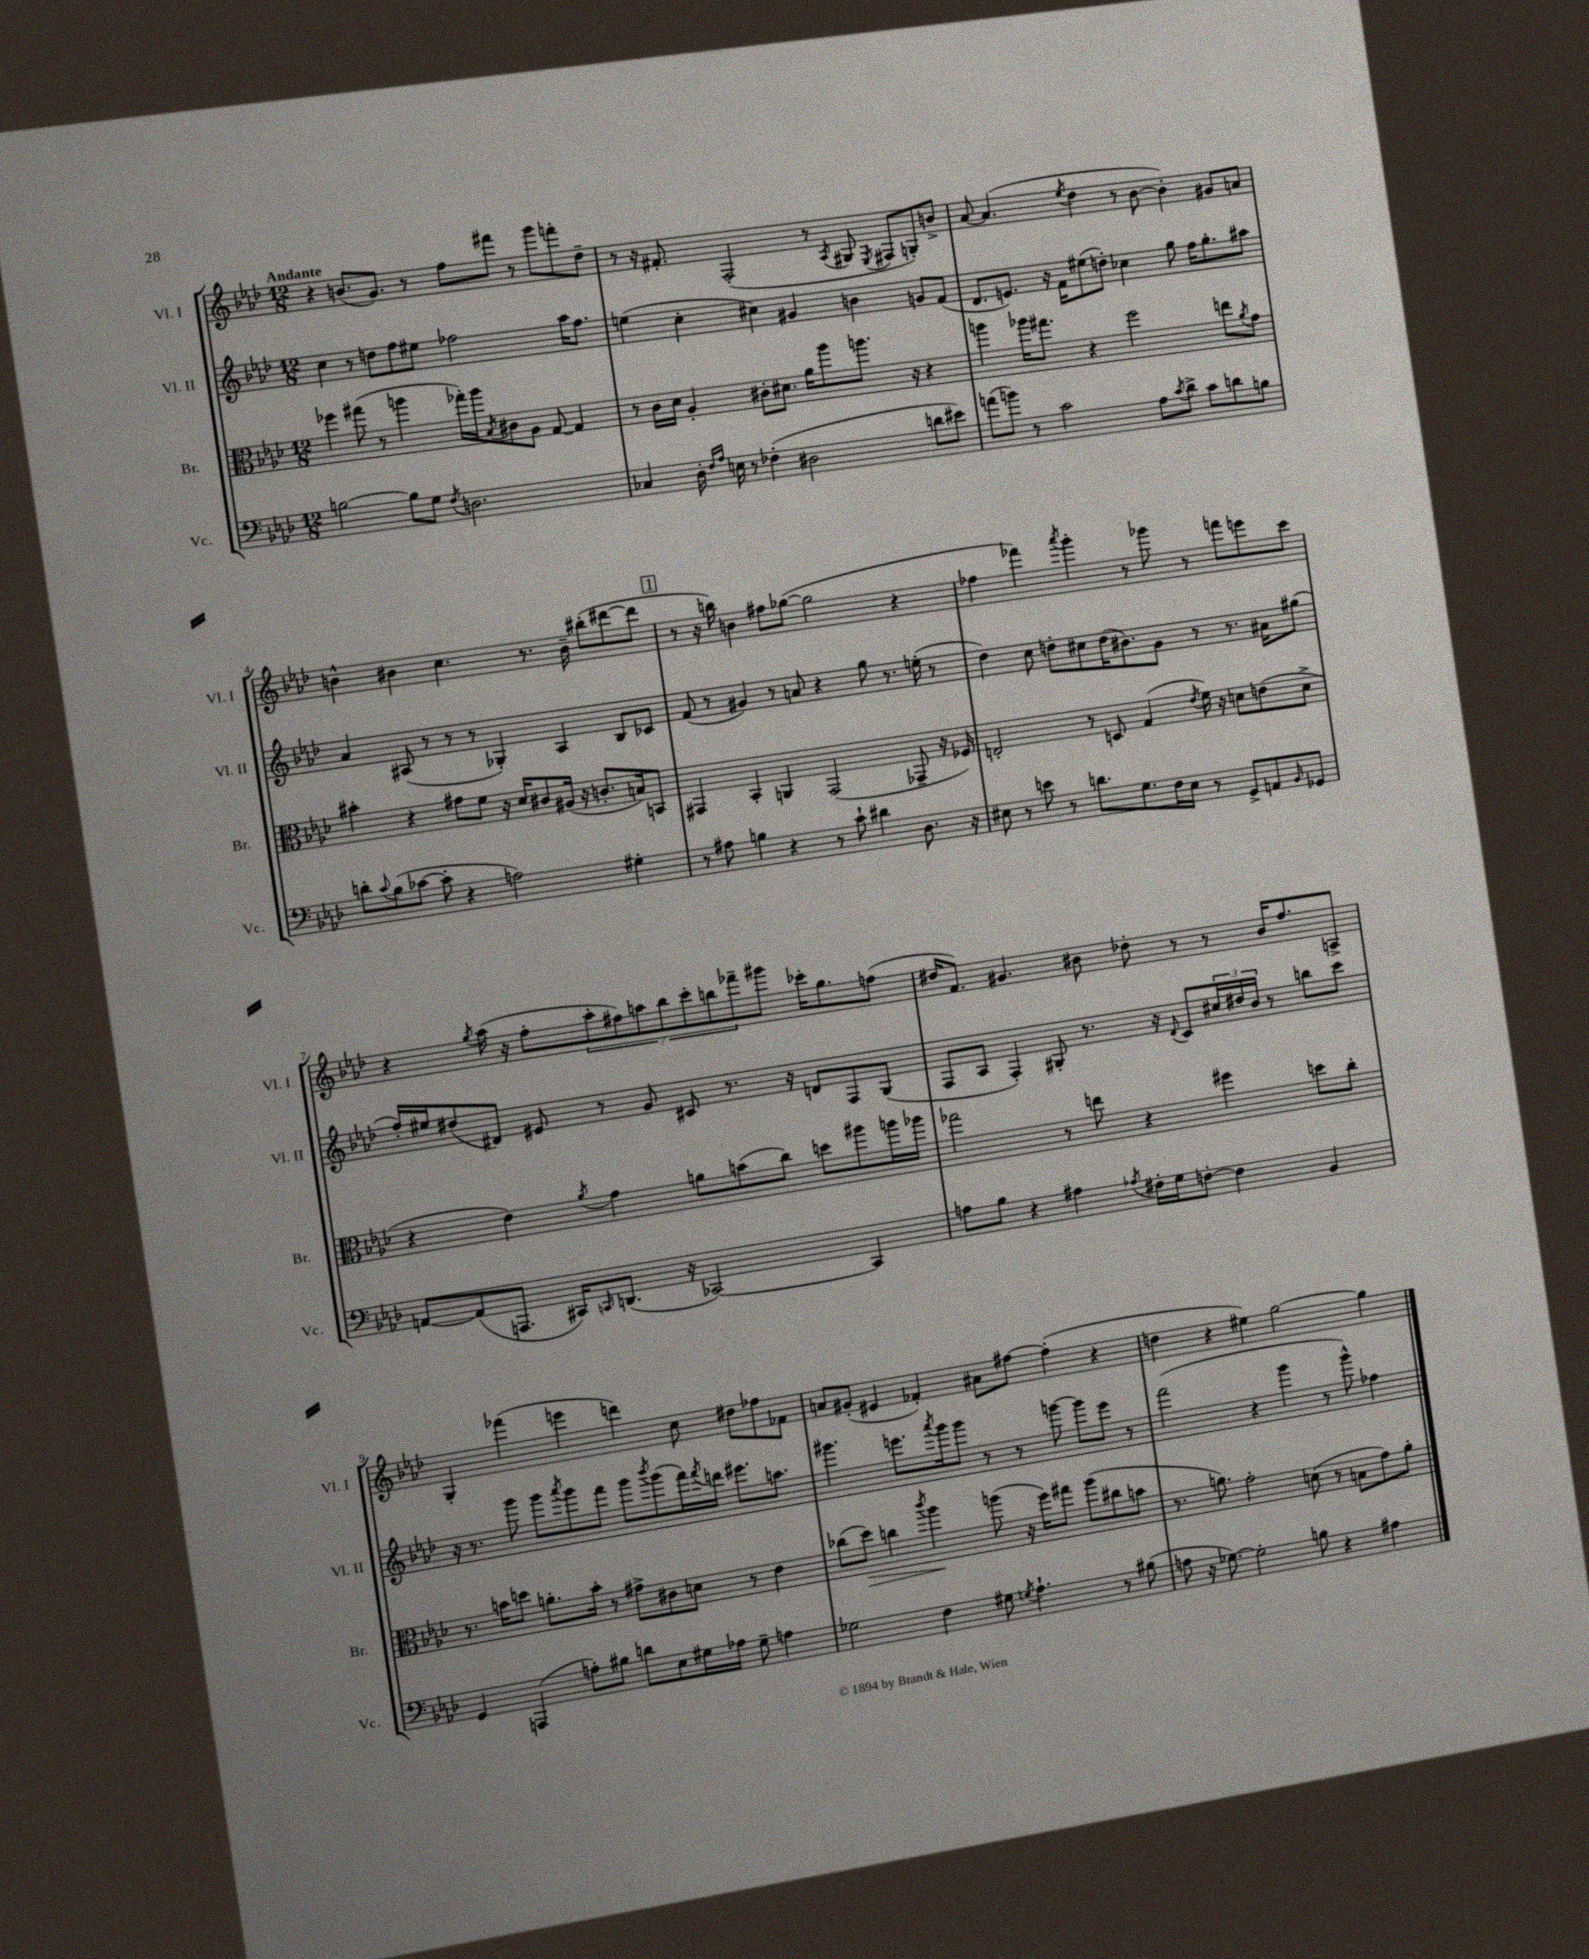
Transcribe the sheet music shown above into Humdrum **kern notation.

**kern	**kern	**dynam	**kern	**kern
*part4	*part3	*part3	*part2	*part1
*staff4	*staff3	*staff3	*staff2	*staff1
*I"Vc.	*I"Br.	*	*I"Vl. II	*I"Vl. I
*I'Vc.	*I'Br.	*	*I'Vl. II	*I'Vl. I
*clefF4	*clefC3	*	*clefG2	*clefG2
*k[b-e-a-d-]	*k[b-e-a-d-]	*	*k[b-e-a-d-]	*k[b-e-a-d-]
*M12/8	*M12/8	*	*M12/8	*M12/8
=1	=1	=1	=1	=1
!	!	!	!	!LO:TX:a:B:t=Andante
[2Bn\	4ff-X\	.	4cc\	4r
.	(8gg#X\	.	8r	(8.bn/L
.	8r	.	8ddn\L	.
.	.	.	.	8.g/J)
8B\L]	4aan\	.	8ff\	.
8G\J	.	.	8ee#X\J	8r
8qF/	.	.	.	.
2.Dn\	16gg-X'\LL)	.	2ff-X\	8ff\L
.	16aa\J	.	.	.
.	8qB-/	.	.	.
.	8c#X\	.	.	8fff#X\J
.	8A-\J	.	.	8r
.	[8G/	.	.	8ggg\L
.	4G/]	.	16aa-\KL	8fffn'\
.	.	.	8.ff-\J	.
.	.	.	.	8dd-~\J
=2	=2	=2	=2	=2
4C-X/	8r	.	(4een\	8r
.	16c\LL	.	.	16r
.	16d-\JJ	.	.	8.f#X'/
16D-'\	4A-'/	.	4cc'\	.
16qqF/LL	.	.	.	.
16qqA-/JJ	.	.	.	.
16En\	.	.	.	.
8r	.	.	.	(2F'/
(4F-X'\	8c#X'\L	.	4cc#X\)	.
.	8.d#X\J	.	.	.
2D#X\	.	.	4g#X/	.
.	16a-\KL	.	.	.
.	8aa-\	.	.	8r
.	.	.	.	8qA-/
.	8.aan\J	.	4bn\	8G#X/
.	.	.	.	8qE-/
.	.	.	.	8F#X/L
.	16r	.	.	.
8dn\L	4r	.	8gn/L	8Gn'/)
8e#X\J)	.	.	(8f/J	8bn^/J
=3	=3	=3	=3	=3
(8an\L	4aan\	.	8.d-/L	[8a-/
8bn\J)	.	.	.	(4.a-/]
.	.	.	8.en/J)	.
8r	16aa-X\KL	.	.	.
.	8.gg#X\J	.	.	.
2c\	.	.	16r	.
.	.	.	16f\KL	.
.	.	.	.	8qee-/
.	4r	.	(8ee#X\	4dd-\
.	.	.	8ddn'\J)	.
.	2ff\	.	4cc-X\	8r
8A-\L	.	.	.	[8b-\
8qc/	.	.	.	.
8d-^\J	.	.	8gg\	4b-'\])
8c\L	.	.	16ff\KL	.
.	.	.	8.gg'\	.
8dn\	8een\L	.	.	8g#X/L
.	8qa-/	.	.	.
8Bn\J	8g\J	.	8aa#X\J	8an/J
!!LO:LB:g=z
=4	=4	=4	=4	=4
8dn'\L	4b#X'\	.	4a-/	4bn^^\
8qqc/	.	.	.	.
(8B-\	.	.	.	.
[8c-X\J	4r	.	(8A#X/	4b#X\
8c-'\]	.	.	8r	.
4r	8g#X\L	.	8r	4.cc\
.	8f\J	.	8r	.
2An\)	16r	.	4G-X'/)	.
.	16d-/KL	.	.	.
.	8c#X/	.	.	8.r
.	(16A#X/Jk	.	4A#/	.
.	16r	.	.	16b#~\
.	8.cn'/L	.	.	(8bb#X'\L
4G#X'\	.	.	8B-/L	[8ddd#X\
.	16Bn/k)	.	.	.
.	8BBn/J	.	8c-X/J	8ddd#\J]
!!LO:REH:place=s1:t=1
=5	=5	=5	=5	=5
8r	4GG#X/	.	(8f/	8r
8A#X\	.	.	8r	16r
.	.	.	.	16bbn\)
4Bn\	4BB-'/	.	4g#X/)	4bn\
4r	4AAn/	.	8r	8ff#X\L
.	.	.	8an/	([8gg-X\J
8r	(2GG#/	.	4r	2gg-\]
8c`\	.	.	.	.
4d#X\	.	.	8gg\	.
.	.	.	8.r	.
8.D-\	8GG-X~/	.	.	4r
.	.	.	(16een'\	.
.	16r	.	8r	.
16r	16F-X/)	.	.	.
=6	=6	=6	=6	=6
8E#X\	2En'/	.	4dd-\)	4ff-X\
8r	.	.	.	.
8en\	.	.	8cc\	4fff-X\)
8r	.	.	8ddn'\L	.
.	.	.	.	8qaaa-/
8.dn\L	8r	.	8cc#X\	4ggg'\
.	8Dn/	.	(16dd\K	.
8.G\	.	.	8.b#X\)	.
.	(4G/	.	.	8r
16F\L	.	.	8g\J	8ggg-X\
16E#\JJ	.	.	.	.
.	8qe-/	.	.	.
8r	16f\)	.	8r	8r
.	16r	.	.	.
8GG^/L	8dn\L	.	8.r	8fffn\L
8AAn/	(8en\	.	.	8eeen\
.	.	.	16a#X\KL	.
16qqBB-/	.	.	.	.
8GG-X/J	8d^\J	.	(8gg#X\J	8ccc\J
!!LO:LB:g=z
=7	=7	=7	=7	=7
[8AAn/L	4r	.	16ff'/LL)	4r
.	.	.	16ee#X/J	.
(8AA/]	.	.	(8dd#X/	.
.	.	.	.	8qgg/
8.AAAn/J	4e-\)	.	8d#X/J)	(16aa-\
.	.	.	.	16r
.	.	.	8e#X/	8ff'\L
16CC#X/KL)	.	.	.	.
16qqCCn/	8qa-/	.	.	.
(8.DDn/J	4g\	.	8r	14aa-'\
.	.	.	.	14ff#X\)
.	.	.	8g/	.
.	.	.	.	14aan\
16r	.	.	.	.
.	.	.	.	14bb-\
[2CC-X/)	8an\L	.	8c#X/	.
.	.	.	.	14ccc'\
.	.	.	.	14bbn\
.	(8bn\	.	8.r	.
.	.	.	.	14fff-X~\
.	8cc\J)	.	.	8ggg#X\J
.	.	.	16r	.
.	8ddn\L	.	8dn/L	16ccc-X'\KL
.	.	.	.	8.gg\
4CC-/]	8aa#X\	.	8F/	.
.	16aan\L	.	(8G/J	(8ffn\J
.	16aa-X\JJ	.	.	.
=8	=8	=8	=8	=8
8An\L	2gg-X\	.	8F/L	16dd#X/KL
.	.	.	.	8.f/J)
8B-\J	.	.	8A-/J	.
4r	.	.	4F'/)	4.g#X/
4A#X\	8r	.	8G#X'/	.
.	8een\	.	8.r	8b#X\
8qA-X/	.	.	.	.
16F#X'\LL	4r	.	.	8dd-X'\
16G\J	.	.	16r	.
.	.	.	8qqd-/	.
[8Fn'\J	.	.	8c/L	8r
4F\]	4ff#X\	.	24cc#X/L	8r
.	.	.	24dd#X/	.
.	.	.	24b-/JJ	.
.	.	.	8r	16b#/KL
.	.	.	.	8.ff/
4BB-/	8ddn\L	.	8bbn\L	.
.	8cc'\J	.	8ccc\J	8An^/J
!!LO:LB:g=z
=9	=9	=9	=9	=9
4GG/	8.r	.	16r	4G'/
.	.	.	8.r	.
.	16bn\KL	.	.	.
(4AAAn/	8ddn\J	.	8ggg\	(4fff-X\
.	8.an'\L	.	8ggg\L	.
.	.	.	8qaaa-/	.
8An'\L)	.	.	8ggg\	4eeen\
.	16b'\Jk	.	.	.
8B#X\J	8r	.	8fff\J	.
8dn\L	8g#X^\L	.	8ggg\L	4dddn\)
.	.	.	8qbbb-/	.
8E-\	8c#X\	.	(8ggg\	.
16G#X\L	8dn\J	.	16fff\L)	8cc\
.	.	.	8qfff/	.
16A-X\JJ	.	.	16dddn\JJ	.
8G#~\	8r	.	8.eee#X\L	8dd#X\L
4An\	4e-\	.	.	8ff-X\
.	.	.	8.aan\J	.
.	.	.	.	8f-X\J
=10	=10	=10	=10	=10
2G-X\	(8cc-X\L	.	4.ggg#X\	8an/L
!	!	!LO:HP:b	!	!
.	8dd-\J)	>	.	(8g#X'/J
.	4ccn\	.	.	4e#X/
.	.	.	8.eeen\L	.
.	8qccc/	.	.	.
4F\	4aa-\	.	.	4f-X'/)
.	.	.	8qaaa-/	.
.	.	.	16ggg#\k	.
.	.	.	8ggg#\J	.
8G#X\	(8aan\	]	8r	8a#X\L
8qGn/	.	.	.	.
4.A-`\	16r	.	8r	[8ff#X\J
.	16ff\KL)	.	.	.
.	8gg#X\J	.	[8gggn\	(4ff#'\]
.	(8aa\L	.	8ggg\L]	.
8r	8cc#X\	.	8eee\J	4r
(8B#X\	8bn\J	.	8r	.
=11	=11	=11	=11	=11
8An\	8.r	.	(2fff\	4ddn\
16r	.	.	.	.
[8.G-X\)	8.an\)	.	.	.
.	.	.	.	4r
2G-'\]	2g'\	.	.	.
.	.	.	4r	4ee#X\)
.	.	.	4ggg\	[2gg\
8Bn\	(8dn\	.	.	.
4r	8r	.	8r	.
.	8Bn\L	.	8ggg^^\)	.
4A#X\	8g\)	.	4ff-X\	4gg\]
.	8a'\J	.	.	.
==	==	==	==	==
*-	*-	*-	*-	*-
